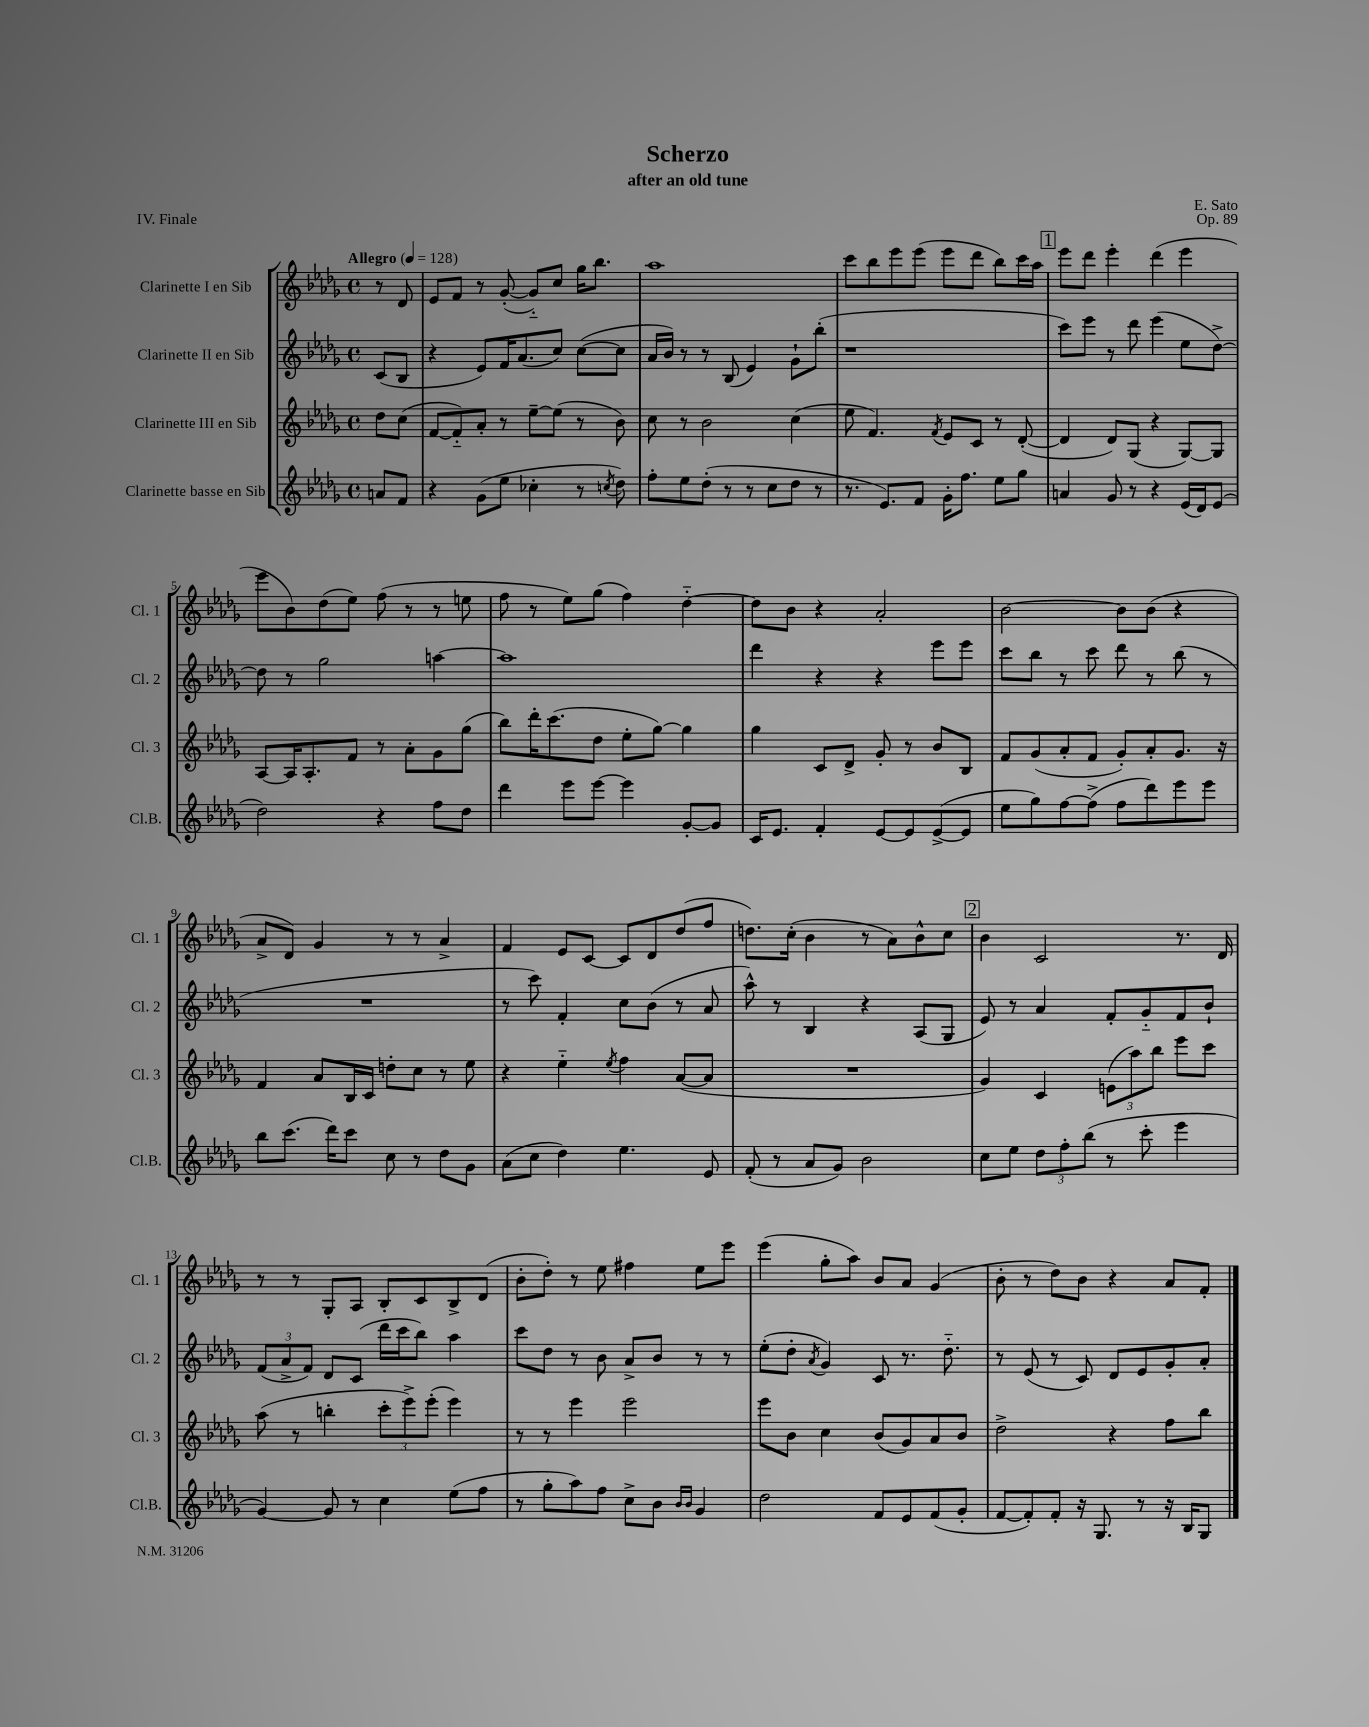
\header { title = "Scherzo" composer = "E. Sato" subtitle = "after an old tune" opus = "Op. 89" piece = "IV. Finale" }
<<
\new StaffGroup <<
\new Staff = "s0" \with { instrumentName = "Clarinette I en Sib" shortInstrumentName = "Cl. 1" } {
    \clef treble \key des \major \defaultTimeSignature \time 4/4 \partial 4 \tempo "Allegro" 4 = 128
    r8 des'8 |
    ees'8 f'8 r8 ges'8~-.( ges'8-_) c''8 ges''16 bes''8. |
    aes''1 |
    c'''8 bes''8 ees'''8 ees'''8( ees'''8 des'''8 bes''8) c'''16 aes''16 |
    \mark \markup { \box "1" } ees'''8 des'''8 ees'''4-. des'''4( ees'''4 |
    ees'''8 bes'8) des''8( ees''8) f''8( r8 r8 e''8 |
    f''8 r8 ees''8) ges''8( f''4) des''4~-_ |
    des''8 bes'8 r4 aes'2-. |
    bes'2~ bes'8 bes'8( r4 |
    aes'8-> des'8) ges'4 r8 r8 aes'4-> |
    f'4 ees'8 c'8~ c'8 des'8 des''8( f''8 |
    d''8.) c''16-.( bes'4 r8 aes'8) bes'8-^ c''8 |
    \mark \markup { \box "2" } bes'4 c'2 r8. des'16 |
    r8 r8 ges8-. aes8 bes8-. c'8 bes8-> des'8( |
    bes'8-. des''8-.) r8 ees''8 fis''4 ees''8 ees'''8 |
    ees'''4( ges''8-. aes''8) bes'8 aes'8 ges'4( |
    bes'8-. r8 des''8) bes'8 r4 aes'8 f'8-. \bar "|." |
}
\new Staff = "s1" \with { instrumentName = "Clarinette II en Sib" shortInstrumentName = "Cl. 2" } {
    \clef treble \key des \major \defaultTimeSignature \time 4/4 \partial 4
    c'8( bes8 |
    r4 ees'8) f'16 aes'8.( c''8) c''8~( c''8 |
    aes'16 bes'16) r8 r8 bes8( ees'4) ges'8-! bes''8-.( |
    r1 |
    \mark \markup { \box "1" } c'''8) ees'''8 r8 des'''8 ees'''4( ees''8 des''8~->) |
    des''8 r8 ges''2 a''4~ |
    a''1 |
    des'''4 r4 r4 ees'''8 ees'''8 |
    c'''8 bes''8 r8 c'''8 des'''8 r8 bes''8( r8 |
    R1 |
    r8 c'''8) f'4-. c''8 bes'8( r8 aes'8 |
    aes''8-^) r8 bes4 r4 aes8( ges8 |
    \mark \markup { \box "2" } ees'8) r8 aes'4 f'8-. ges'8-_ f'8 bes'8-! |
    \tuplet 3/2 { f'8( aes'8-> f'8) } des'8 c'8( des'''16 c'''16 bes''8) aes''4 |
    c'''8 des''8 r8 bes'8 aes'8-> bes'8 r8 r8 |
    ees''8-.( des''8-. \acciaccatura { aes'8 } ges'4) c'8 r8. des''8.-_ |
    r8 ees'8( r8 c'8) des'8 ees'8 ges'8-. aes'8-. \bar "|." |
}
\new Staff = "s2" \with { instrumentName = "Clarinette III en Sib" shortInstrumentName = "Cl. 3" } {
    \clef treble \key des \major \defaultTimeSignature \time 4/4 \partial 4
    des''8 c''8( |
    f'8~ f'8-_) aes'8-. r8 ees''8~-- ees''8( r8 bes'8) |
    c''8 r8 bes'2 c''4( |
    ees''8 f'4.) \acciaccatura { f'8 } ees'8 c'8 r8 des'8~-.( |
    \mark \markup { \box "1" } des'4 des'8) ges8( r4 ges8~) ges8 |
    aes8~ aes16 aes8.-. f'8 r8 aes'8-. ges'8 ges''8( |
    bes''8) des'''16-. c'''8.( des''8 ees''8-. ges''8~) ges''4 |
    ges''4 c'8 des'8-> ges'8-. r8 bes'8 bes8 |
    f'8 ges'8( aes'8-. f'8 ges'8-.) aes'8-. ges'8. r16 |
    f'4 aes'8 bes16 c'16 d''8-. c''8 r8 ees''8 |
    r4 ees''4-_ \acciaccatura { ees''8 } f''4 aes'8~( aes'8 |
    R1 |
    \mark \markup { \box "2" } ges'4) c'4 \tuplet 3/2 { e'8( aes''8) bes''8 } ees'''8 c'''8 |
    aes''8( r8 b''4-. \tuplet 3/2 { c'''8-. ees'''8->) ees'''8-.( } ees'''4) |
    r8 r8 ees'''4 ees'''2 |
    ees'''8 bes'8 c''4 bes'8( ges'8) aes'8 bes'8 |
    des''2-> r4 f''8 bes''8 \bar "|." |
}
\new Staff = "s3" \with { instrumentName = "Clarinette basse en Sib" shortInstrumentName = "Cl.B." } {
    \clef treble \key des \major \defaultTimeSignature \time 4/4 \partial 4
    a'8 f'8 |
    r4 ges'8( ees''8 ces''4-. r8 \acciaccatura { c''8 } des''8) |
    f''8-. ees''8 des''8-.( r8 r8 c''8 des''8 r8 |
    r8. ees'8.) f'8 ges'16-. f''8. ees''8 ges''8 |
    \mark \markup { \box "1" } a'4 ges'8 r8 r4 ees'16( des'16) ees'8( |
    des''2) r4 f''8 des''8 |
    des'''4 ees'''8 ees'''8~ ees'''4 ges'8~-. ges'8 |
    c'16 ees'8. f'4-. ees'8~ ees'8 ees'8~->( ees'8 |
    ees''8 ges''8) f''8~ f''8->( f''8 des'''8) ees'''8 ees'''8 |
    bes''8 c'''8.( des'''16) c'''8 c''8 r8 des''8 ges'8 |
    aes'8( c''8 des''4) ees''4. ees'8 |
    f'8-.( r8 aes'8 ges'8) bes'2 |
    \mark \markup { \box "2" } c''8 ees''8 \tuplet 3/2 { des''8 f''8-. bes''8( } r8 c'''8-. ees'''4 |
    ges'4~) ges'8 r8 c''4 ees''8( f''8 |
    r8 ges''8-. aes''8) f''8 c''8-> bes'8 \grace { bes'16 bes'16 } ges'4 |
    des''2 f'8 ees'8 f'8( ges'8-. |
    f'8~ f'8-.) f'8-. r16 ges8. r8 r16 bes16 ges8 \bar "|." |
}
>>
>>
